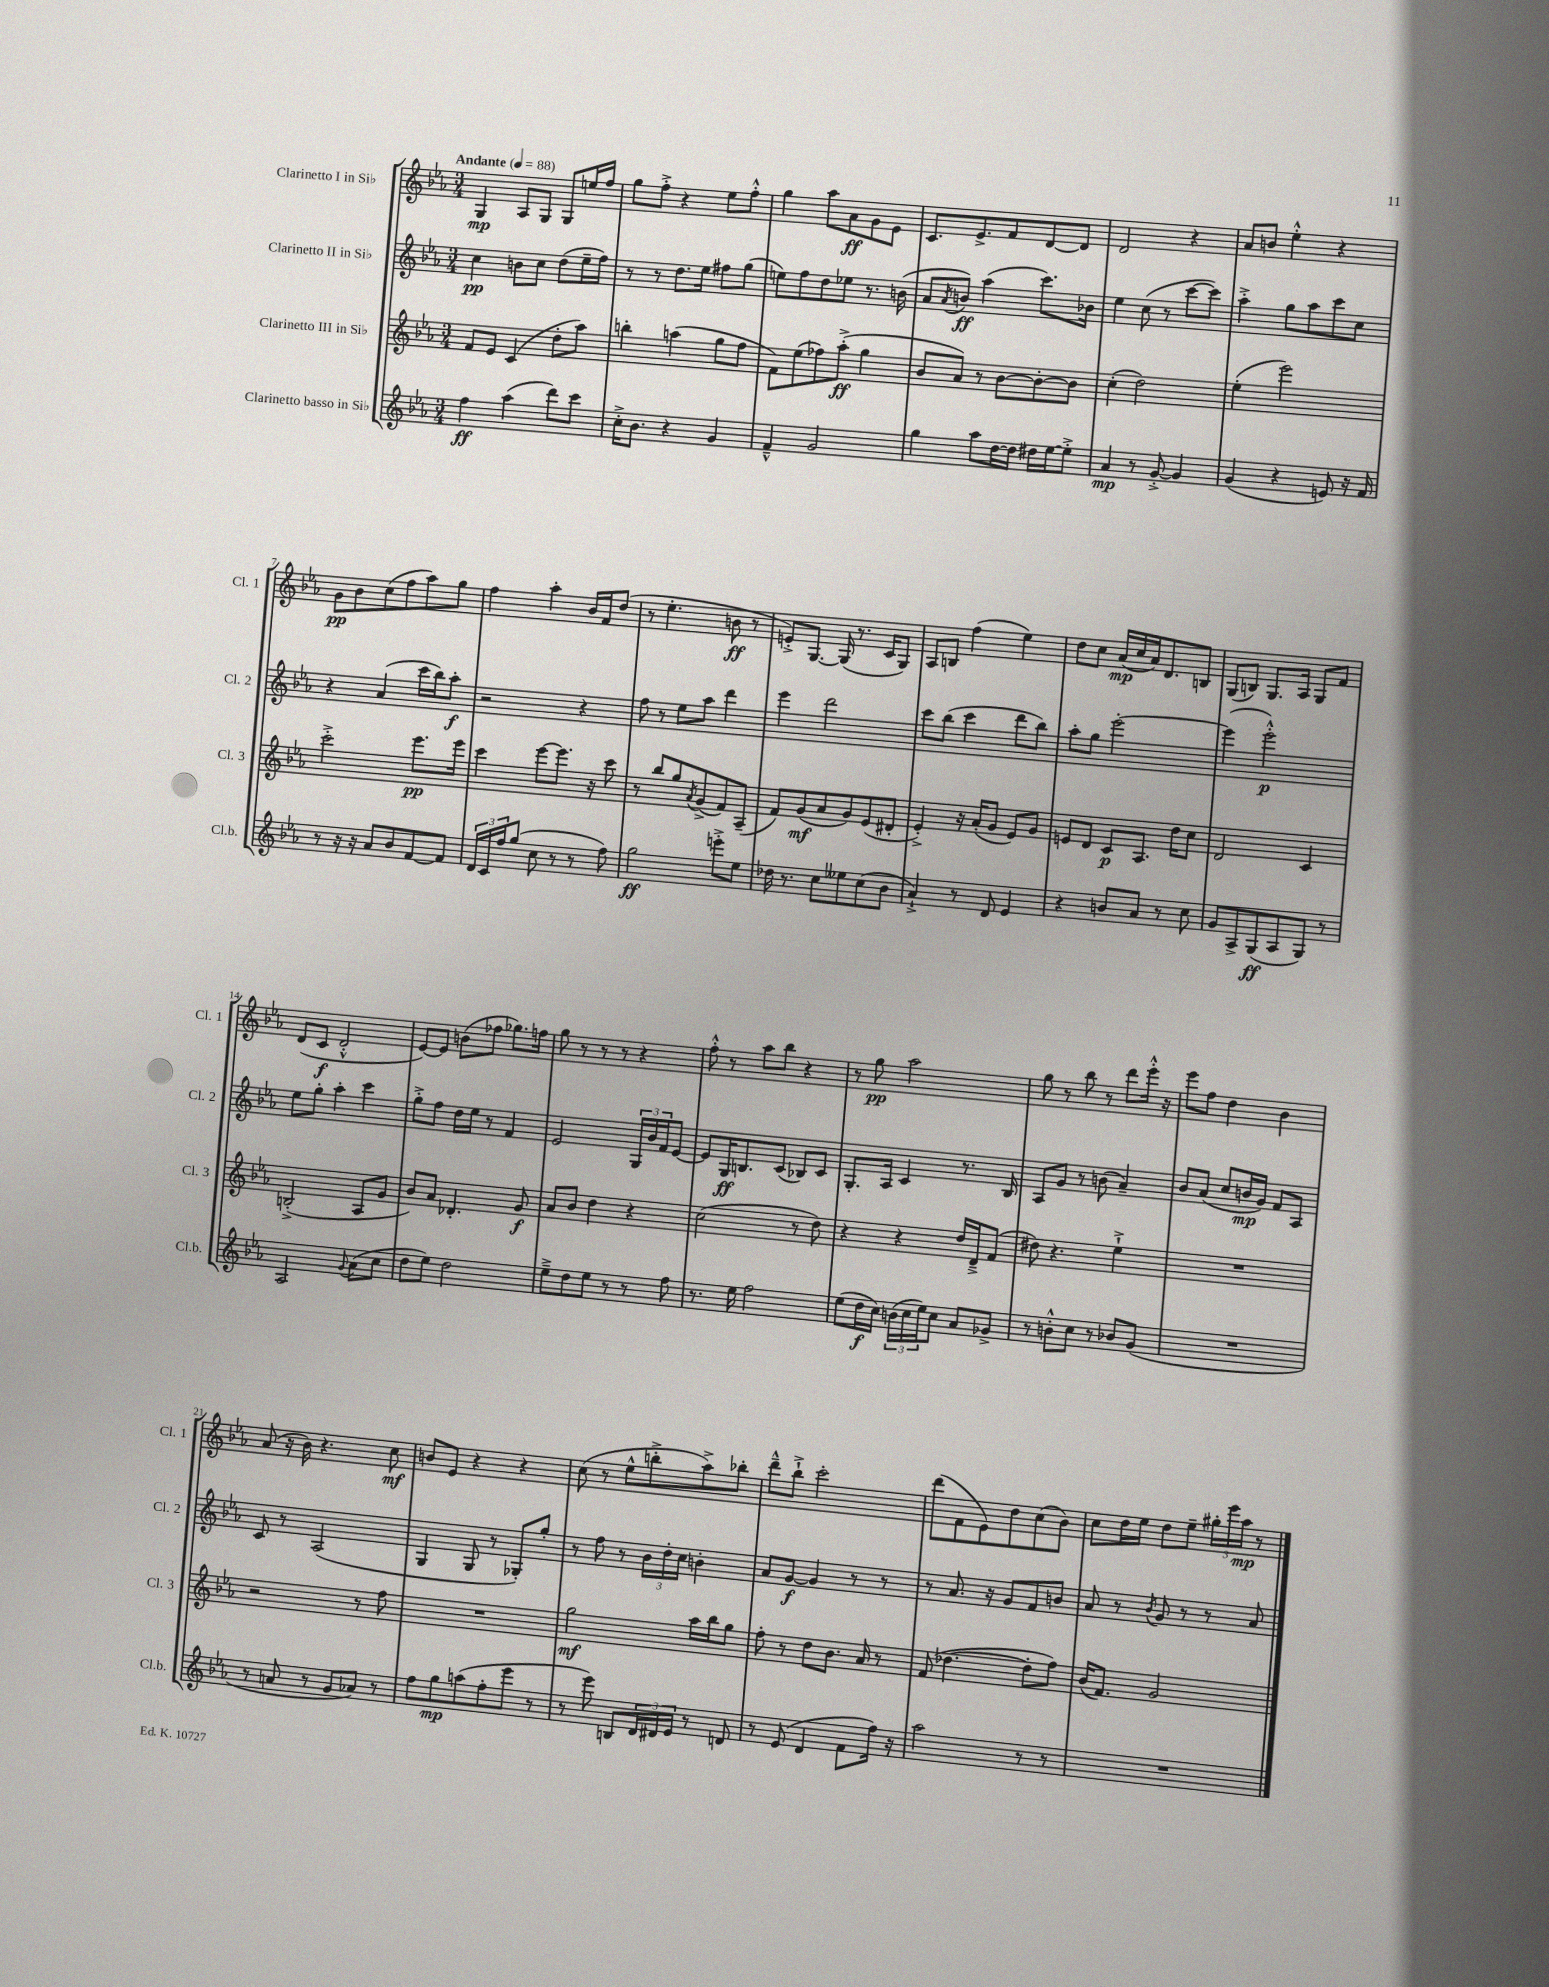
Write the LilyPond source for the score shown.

<<
\new StaffGroup <<
\new Staff = "s0" \with { instrumentName = "Clarinetto I in Sib" shortInstrumentName = "Cl. 1" } {
    \clef treble \key ees \major \numericTimeSignature \time 3/4 \tempo "Andante" 4 = 88
    g4\mp aes8 g8 g8 e''16 f''16 |
    g''8 f''8-.-> r4 ees''8 f''8-.-^ |
    g''4 aes''8 aes'8\ff g'8 ees'8 |
    c'8. ees'8.-> f'8 d'8~ d'8 |
    d'2 r4 |
    aes'8 b'8 ees''4-.-^ r4 |
    g'8\pp bes'8 c''8( f''8 aes''8) g''8 |
    f''4 aes''4-. bes'16 f'16 d''8( |
    r8 ees''4.-. b'8\ff r8 |
    e'8-.->) g8.~ g16( r8. c'16 g8) |
    aes8 b8 f''4( ees''4) |
    d''8 c''8 aes'16\mp( c''16 aes'16) d'8. b8 |
    g8( b8) g8. aes16 g8 f'8 |
    d'8( c'8\f d'2-.-^ |
    ees'8~) ees'8 b'8( fes''8 ges''8.) f''16 |
    g''8 r8 r8 r8 r4 |
    f''8-.-^ r8 aes''8 bes''8 r4 |
    r8 g''8\pp aes''2 |
    g''8 r8 bes''8 r8 d'''8 ees'''16-.-^ r16 |
    ees'''8 f''8 d''4 bes'4 |
    aes'8( r16 bes'16) r4. c''8\mf |
    b'8 ees'8 r4 r4 |
    c''8( r8 ees''8-^ b''8-.-> aes''8->) bes''8-. |
    d'''8---^ bes''8-!-> c'''2-. |
    d'''8( f'8 ees'8) d''8 c''8( bes'8) |
    c''8 d''16 ees''16 d''8 ees''8-- \tuplet 3/2 { gis''16-. ees'''16 aes''16\mp } r8 \bar "|." |
}
\new Staff = "s1" \with { instrumentName = "Clarinetto II in Sib" shortInstrumentName = "Cl. 2" } {
    \clef treble \key ees \major \numericTimeSignature \time 3/4
    c''4\pp b'8 c''8 d''8( ees''16-- f''16) |
    r8 r8 d''8. ees''16 fis''8 g''8( |
    e''8) f''8 d''8 ees''8 r8. b'16( |
    aes'8 \acciaccatura { aes'8 } b'8\ff) aes''4( c'''8.) bes'16 |
    ees''4 c''8( r8 c'''8~ c'''8) |
    aes''4-.-> g''8 aes''8 c'''8 c''8 |
    r4 aes'4( c'''16 bes''16) aes''8-.\f |
    r2 r4 |
    f''8 r8 ees''8 aes''8 d'''4 |
    ees'''4 d'''2 |
    c'''8 bes''8( c'''4 d'''8 bes''8) |
    aes''8-. g''8 ees'''2~-. |
    ees'''4( ees'''2-.-^\p) |
    ees''8 g''8-. aes''4-. c'''4 |
    g''8-.-> f''8 d''16 ees''16 r8 f'4 |
    ees'2 \tuplet 3/2 { g16 bes'16 f'16 } ees'8~ |
    ees'8 g16\ff b8. c'8( bes8) c'8 |
    g8.-. aes16 c'4 r8. bes16 |
    aes8 g'8 r8 b'8( aes'4--) |
    bes'8 aes'8( c''8 b'16\mp g'16) f'8 aes8 |
    c'8 r8 aes2( |
    g4 g8 r8 ges8-.) g''8-. |
    r8 f''8 r8 \tuplet 3/2 { bes'16 d''16-. c''16 } b'4-. |
    aes'8 g'8~\f g'4 r8 r8 |
    r8 aes'8. r16 g'8 f'8 b'8 |
    aes'8 r8 \acciaccatura { bes'8 } g'8 r8 r8 aes'8 \bar "|." |
}
\new Staff = "s2" \with { instrumentName = "Clarinetto III in Sib" shortInstrumentName = "Cl. 3" } {
    \clef treble \key ees \major \numericTimeSignature \time 3/4
    f'8 ees'8 c'4( d''8-. aes''8) |
    b''4-. a''4( g''8 f''8 |
    f'8) ees''8( fes''8) aes''8-.->\ff( g''4 |
    bes'8 aes'8) r8 bes'8~ bes'8~-. bes'8 |
    c''4-.( d''2) |
    ees''4-.( ees'''2) |
    c'''2-.-> ees'''8.\pp ees'''16 |
    c'''4 ees'''8~ ees'''8. r16 c'''8 |
    r8 bes''8 g''8 \acciaccatura { aes'8 } g'8->( f'8) aes8--( |
    f'8) g'8\mf( aes'8 g'8) ees'8( dis'8-. |
    ees'4-.->) r16 aes'16-.( g'8 ees'8) g'8 |
    e'8 d'8 c'8\p aes8. d''16 c''8 |
    d'2 c'4 |
    b2-.->( aes8 g'8 |
    bes'8) aes'8 des'4.-. g'8\f |
    aes'8 bes'8 d''4 r4 |
    c''2( r8 d''8) |
    r4 r4 d''16 d'16---> f'8( |
    dis''8) r4. ees''4-!-> |
    R2. |
    r2 r8 f''8 |
    R2. |
    g''2\mf aes''16 bes''16 g''8 |
    f''8-. r8 d''8 bes'8. aes'16 r8 |
    f'8( des''4.~ des''8-. f''8) |
    bes'16( f'8.) g'2 \bar "|." |
}
\new Staff = "s3" \with { instrumentName = "Clarinetto basso in Sib" shortInstrumentName = "Cl.b." } {
    \clef treble \key ees \major \numericTimeSignature \time 3/4
    f''4\ff aes''4( d'''8) c'''8 |
    c''16-.-> bes'8. r4 g'4 |
    f'4---^ g'2 |
    g''4 aes''8 d''16~ d''16 dis''16 ees''16~ ees''8-.-> |
    aes'4\mp r8 g'8~-.-> g'4 |
    g'4( r4 e'8) r16 f'16 |
    r8 r16 r16 aes'8 bes'8 f'8~ f'8 |
    \tuplet 3/2 { d'16 c'16 f''16 } g''8( c''8 r8 r8 f''8) |
    g''2\ff e'''8-.-> ees''8 |
    des''16 r8. c''8 eeses''8 c''8( bes'8 |
    aes'4-!->) r8 d'8 ees'4 |
    r4 b'8 aes'8 r8 c''8 |
    g'8 aes8-> g8\ff( aes8 g8) r8 |
    aes2 \appoggiatura { g'8 } aes'8( c''8 |
    d''8 ees''8) d''2 |
    ees''8---> d''8 ees''8 r8 r8 f''8 |
    r8. ees''16 f''2 |
    ees''8( d''16\f c''16) \tuplet 3/2 { b'16( c''16 ees''16) } c''8 aes'8 ges'8-> |
    r8 b'8-.-^ c''8 r8 bes'8 g'8( |
    R2. |
    r8 a'8 r8 g'8 aes'8) r8 |
    f''8 g''8\mp a''8( f''8-. ees'''8 r8 |
    r8 ees'''8) b8 \tuplet 3/2 { d'16 dis'16 ees'16 } r8 d'8 |
    r8 ees'8( d'4 f'8 f''16) r16 |
    aes''2 r8 r8 |
    R2. \bar "|." |
}
>>
>>
